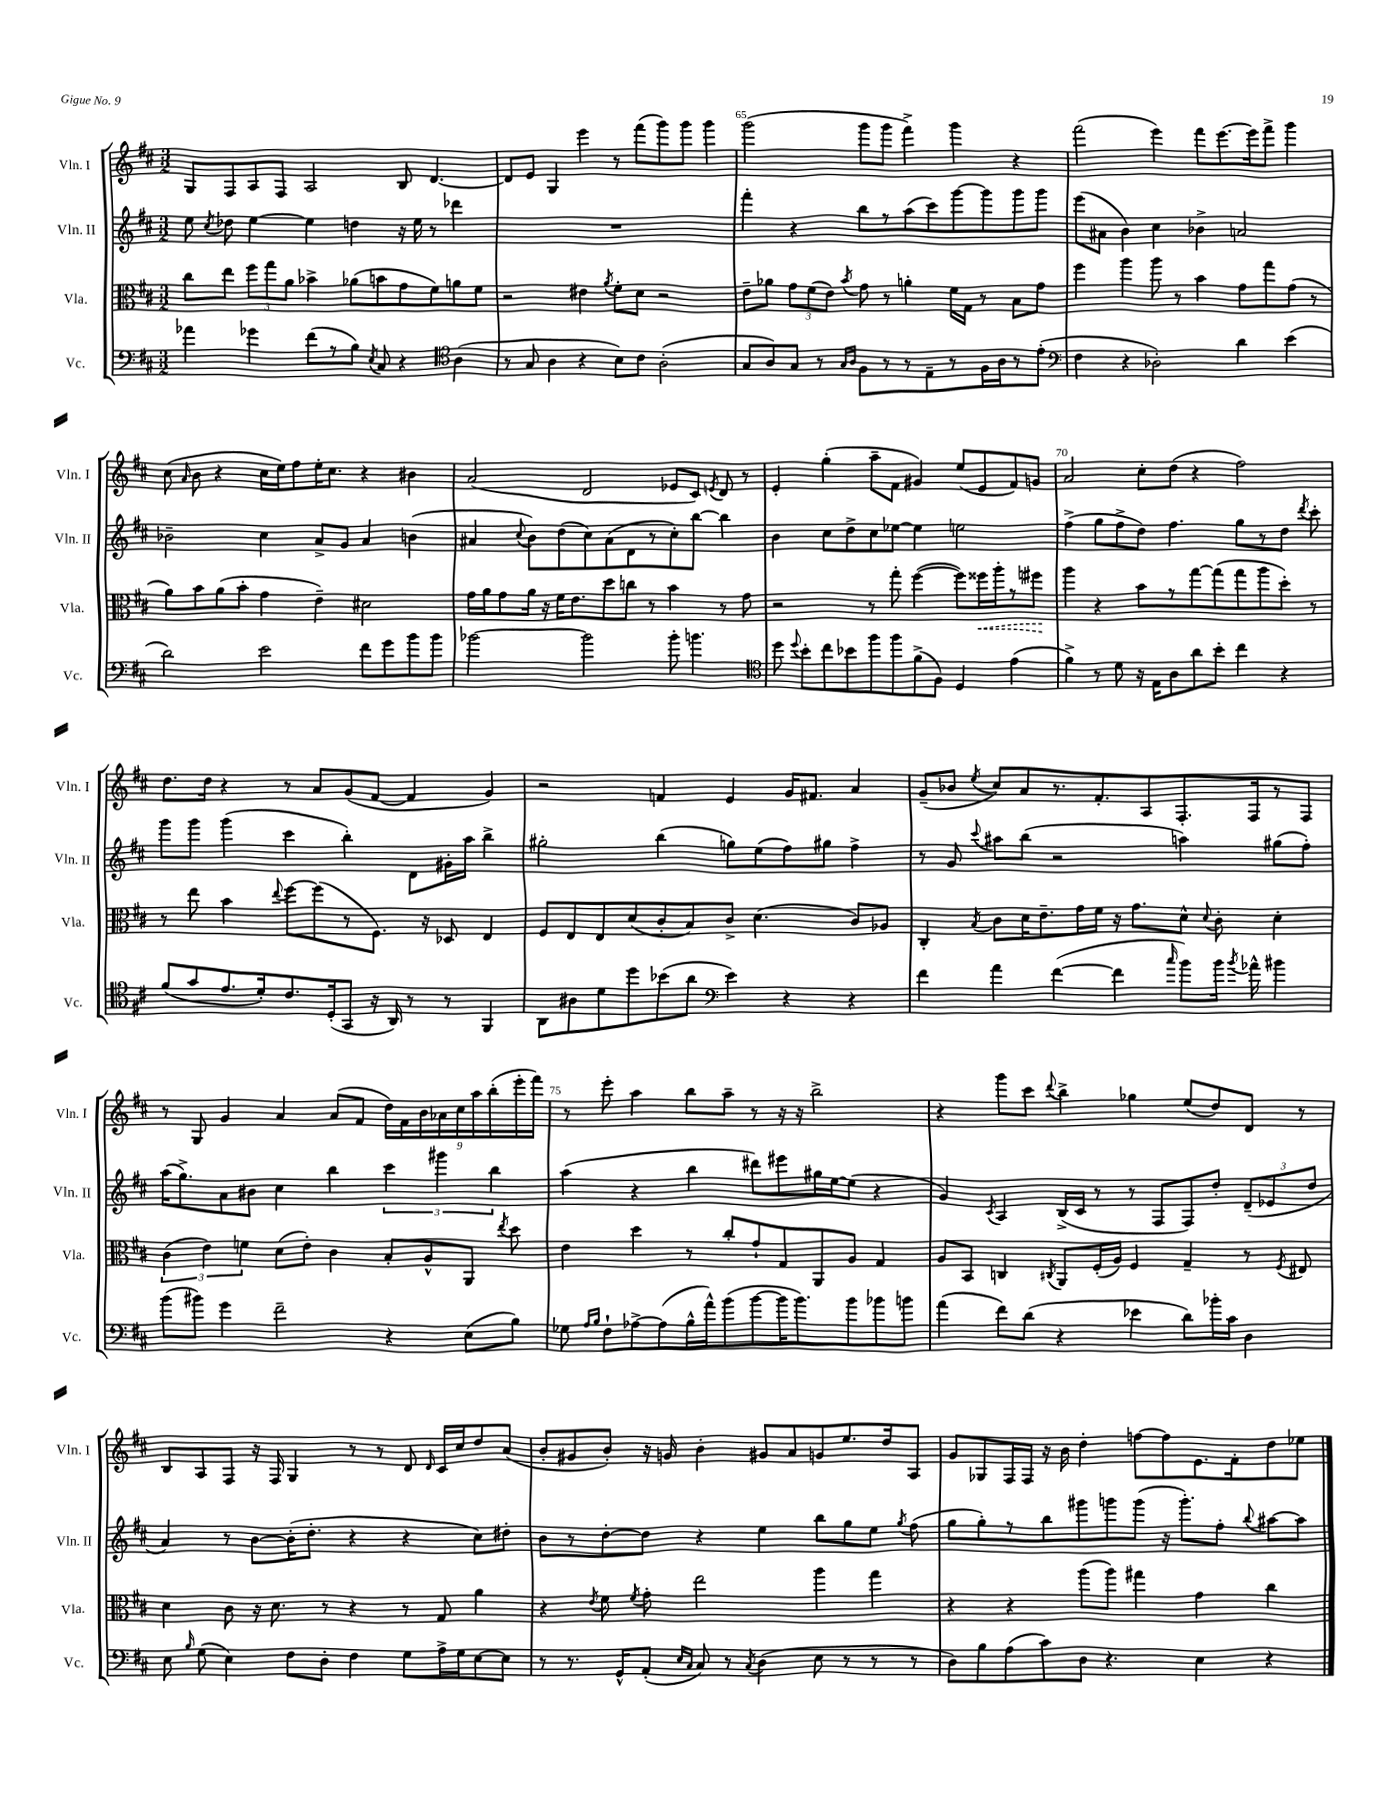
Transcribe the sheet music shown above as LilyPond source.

<<
\new StaffGroup <<
\new Staff = "s0" \with { instrumentName = "Vln. I" shortInstrumentName = "Vln. I" } {
    \clef treble \key d \major \numericTimeSignature \time 3/2
    \autoBeamOff g8[ fis8 a8 fis8] a2 b8 d'4.~ |
    d'8[ e'8] g4 e'''4 r8 fis'''8[( g'''8) g'''8] g'''4 |
    g'''2( g'''8[ g'''8] fis'''4->) g'''4 r4 |
    fis'''2( e'''4) fis'''8[ e'''8.~ e'''16 fis'''8]-> g'''4 |
    cis''8( \grace { a'16 } b'8 r4 cis''16[ e''16) fis''8 e''16-. cis''8.] r4 bis'4 |
    a'2( d'2 ees'8[ cis'8]) \acciaccatura { e'8 } d'8 r8 |
    e'4-. g''4-.( a''8[-- fis'8] gis'4) e''8[( e'8 fis'8) g'8] |
    a'2 cis''8[-. d''8]( r4 fis''2) |
    d''8.[ d''16] r4 r8 a'8[ g'8( fis'8]~ fis'4 g'4) |
    r2 f'4 e'4 g'16[ fis'8.] a'4 |
    g'8[--( bes'8] \acciaccatura { e''8 } cis''8[) a'8 r8. fis'8.-. a8 fis8.-. fis16 r8 fis8] |
    r8 g8 g'4 a'4 a'8[( fis'8] \tuplet 9/8 { d''16[) fis'16 b'16 aes'16 cis''16 a''16 b''16-.( e'''16-. fis'''16]) } |
    r8 e'''8-. a''4 b''8[ a''8]-- r8 r16 r16 b''2-> |
    r4 g'''8[ cis'''8] \appoggiatura { d'''8 } b''4-> ges''4 e''8[( d''8) d'8] r8 |
    b8[ a8 fis8] r16 fis16 g4 r8 r8 d'8 \grace { d'16 } cis'16[ cis''16 d''8 a'8]( |
    b'8[-. gis'8 b'8]-.) r16 g'16 b'4-. gis'8[ a'8 g'8 e''8. d''16 a8] |
    g'8[ ges8 fis16 fis16] r16 b'16 d''4-. f''8[~ f''8 e'8. fis'16-. d''8 ees''8] \bar "|." |
}
\new Staff = "s1" \with { instrumentName = "Vln. II" shortInstrumentName = "Vln. II" } {
    \clef treble \key d \major \numericTimeSignature \time 3/2
    \autoBeamOff e''8 \acciaccatura { cis''8 } des''8 e''4~ e''4 d''4 r16 e''16 r8 des'''4 |
    R1. |
    fis'''4-. r4 b''8[ r8 a''8( cis'''8) g'''8~ g'''8 g'''8 g'''8] |
    e'''8[( ais'8] b'4) cis''4 bes'4-> a'2 |
    bes'2-- cis''4 a'8[-> g'8] a'4 b'4( |
    ais'4 \appoggiatura { cis''8 } b'8[) d''8( cis''8) ais'8( d'8 r8 cis''8-.) b''8]~ b''4 |
    b'4 cis''8[ d''8-> cis''8 ees''8]~ ees''4 e''2 |
    fis''4->( g''8[ fis''8-> d''8]) fis''4. g''8[ r8 d''8] \acciaccatura { d'''8 } cis'''8-. |
    g'''8[ g'''8] g'''4( cis'''4 b''4-.) d'8[ gis'16-. a''16] b''4-> |
    gis''2-. b''4( g''8[) e''8( fis''8) gis''8] fis''4-> |
    r8 g'8 \appoggiatura { cis'''8 } ais''8[ b''8]( r2 a''4) gis''8[( fis''8]-.) |
    a''16[( g''8.->) a'8 bis'8] cis''4 b''4 \tuplet 3/2 { cis'''4 gis'''4 b''4 } |
    a''4( r4 b''4 dis'''8[) eis'''8 gis''16 e''16~ e''8]( r4 |
    g'4) \acciaccatura { cis'8 } a4 b16[->( cis'16] r8 r8 fis8[ fis8) d''8]-. \tuplet 3/2 { d'8[--( ees'8 d''8] } |
    a'4) r8 b'8[~ b'16-.( d''8.]-. r4 r4 cis''8[) dis''8]-. |
    b'8[ r8 d''8~-. d''8] r4 e''4 b''8[ g''8 e''8] \acciaccatura { g''8 } fis''8( |
    g''8[ g''8-.) r8 b''8 gis'''8 g'''8 g'''8]( r16 g'''8.[-.) fis''8]-. \appoggiatura { b''8 } ais''8[~ ais''8] \bar "|." |
}
\new Staff = "s2" \with { instrumentName = "Vla." shortInstrumentName = "Vla." } {
    \clef alto \key d \major \numericTimeSignature \time 3/2
    \autoBeamOff cis''8[ e''8] \tuplet 3/2 { fis''8[ g''8 a'8] } bes'4-> aes'8[( b'8 g'8 fis'8) a'8 fis'8] |
    r2 eis'4 \acciaccatura { a'8 } fis'8[-. d'8] r2 |
    e'8[-- aes'8] \tuplet 3/2 { g'8[ fis'8( e'8]) } \acciaccatura { b'8 } g'8 r8 a'4-. fis'16[ g16] r8 b8[ g'8] |
    fis''4 a''4 a''8 r8 b'4 g'8[ g''8 g'8]( r8 |
    a'8[) b'8 a'8( b'8]-. g'4 e'4--) dis'2 |
    g'16[ a'16 g'8 a'16] r16 fis'16[ e'8. d''8 c''8] r8 b'4 r8 g'8 |
    r2 r8 g''8-. fis''4~( fis''8[) \once \override Hairpin.style = #'dashed-line fisis''16\< a''16-. r8 fis''8]\! |
    a''4 r4 b'8[ r8 g''8~ g''8( g''8 a''8 d''8]-.) r8 |
    r8 e''8 b'4 \appoggiatura { e''8 } fis''8[~ fis''8( r8 fis8.]) r16 des8 e4 |
    fis8[ e8 e8 d'8( cis'8-. b8) cis'8]-> d'4.( cis'8[) aes8] |
    cis4-. \acciaccatura { b8 } cis'8[ d'16 e'8.-- g'16 fis'16] r16 g'8.[ d'8]-^ \appoggiatura { d'8 } cis'8-. d'4-. |
    \tuplet 3/2 { cis'4( e'4) f'4 } d'8[( e'8]-.) cis'4 b8[-. a8-^ a,8] \acciaccatura { e''8 } d''8 |
    e'4 d''4 r8 cis''8[-. g'8-! g8 a,8 a8] g4 |
    a8[ b,8] c4 \acciaccatura { cis8 } a,8[ fis16-.( a16]) fis4 g4-- r8 \acciaccatura { fis8 } eis8 |
    d'4 cis'8 r16 d'8. r8 r4 r8 g8 a'4 |
    r4 \acciaccatura { e'8 } fis'8 \acciaccatura { fis'8 } g'8-. e''2 a''4 g''4 |
    r4 r4 a''8[( a''8]) gis''4 g'4 cis''4 \bar "|." |
}
\new Staff = "s3" \with { instrumentName = "Vc." shortInstrumentName = "Vc." } {
    \clef bass \key d \major \numericTimeSignature \time 3/2
    \autoBeamOff aes'4 ges'4 fis'8[( r8 b8]) \acciaccatura { e8 } cis8 r4 \clef tenor a4( |
    r8 g8 a4 r4 b8[) cis'8] a2-.( |
    g8[ a8) g8] r8 \grace { g16[ a16] } fis8[ r8 r8 e8-- r8 fis16 a16 r8 e'8]-.( |
    \clef bass fis4 r4 des2-.) d'4 e'4( |
    d'2) e'2 fis'8[ g'8 b'8 b'8] |
    bes'2~ bes'2 bes'8-. b'4. |
    \clef tenor d''8 \appoggiatura { d''8 } b'8[-. cis''8 bes'8 fis''8 fis''8 fis'8->( fis8]) d4 e'4( |
    fis'4->) r8 d'8 r16 e16[ a8 a'8 b'8]-. cis''4 r4 |
    fis'8[( g'8 e'8. d'16-.) cis'8. d16-.( g,8] r16 a,16) r8 r8 fis,4 |
    a,8[ ais8 d'8 d''8 bes'8( a'8] \clef bass e'4) r4 r4 |
    fis'4 a'4 fis'4~( fis'4 \grace { cis''16 } b'8[) b'16] \acciaccatura { b'8 } aes'16-^ bis'4 |
    b'8[( bis'8]) g'4 fis'2-- r4 e8[( b8]) |
    ges8 \grace { a16[ b16] } fis8[-! aes8~-> aes8( b16-^ a'16-^) b'8( b'8~ b'16 b'8.) b'8 bes'8 b'8] |
    a'4( fis'8[) d'8]( r4 ees'4 d'8[) bes'16-. cis'16] d4 |
    e8 \grace { b16 } g8( e4) fis8[ d8]-. fis4 g8[ a16-> g16 e8~ e8] |
    r8 r8. g,16[-^ a,8]-.( \grace { e16[ cis16] } cis8) r8 \acciaccatura { cis8 } d4( e8 r8 r8 r8 |
    d8[) b8 a8( cis'8) d8] r4. e4 r4 \bar "|." |
}
>>
>>
\layout { \context { \Score currentBarNumber = #63 \override BarNumber.break-visibility = ##(#f #t #t) barNumberVisibility = #(every-nth-bar-number-visible 5) } }
